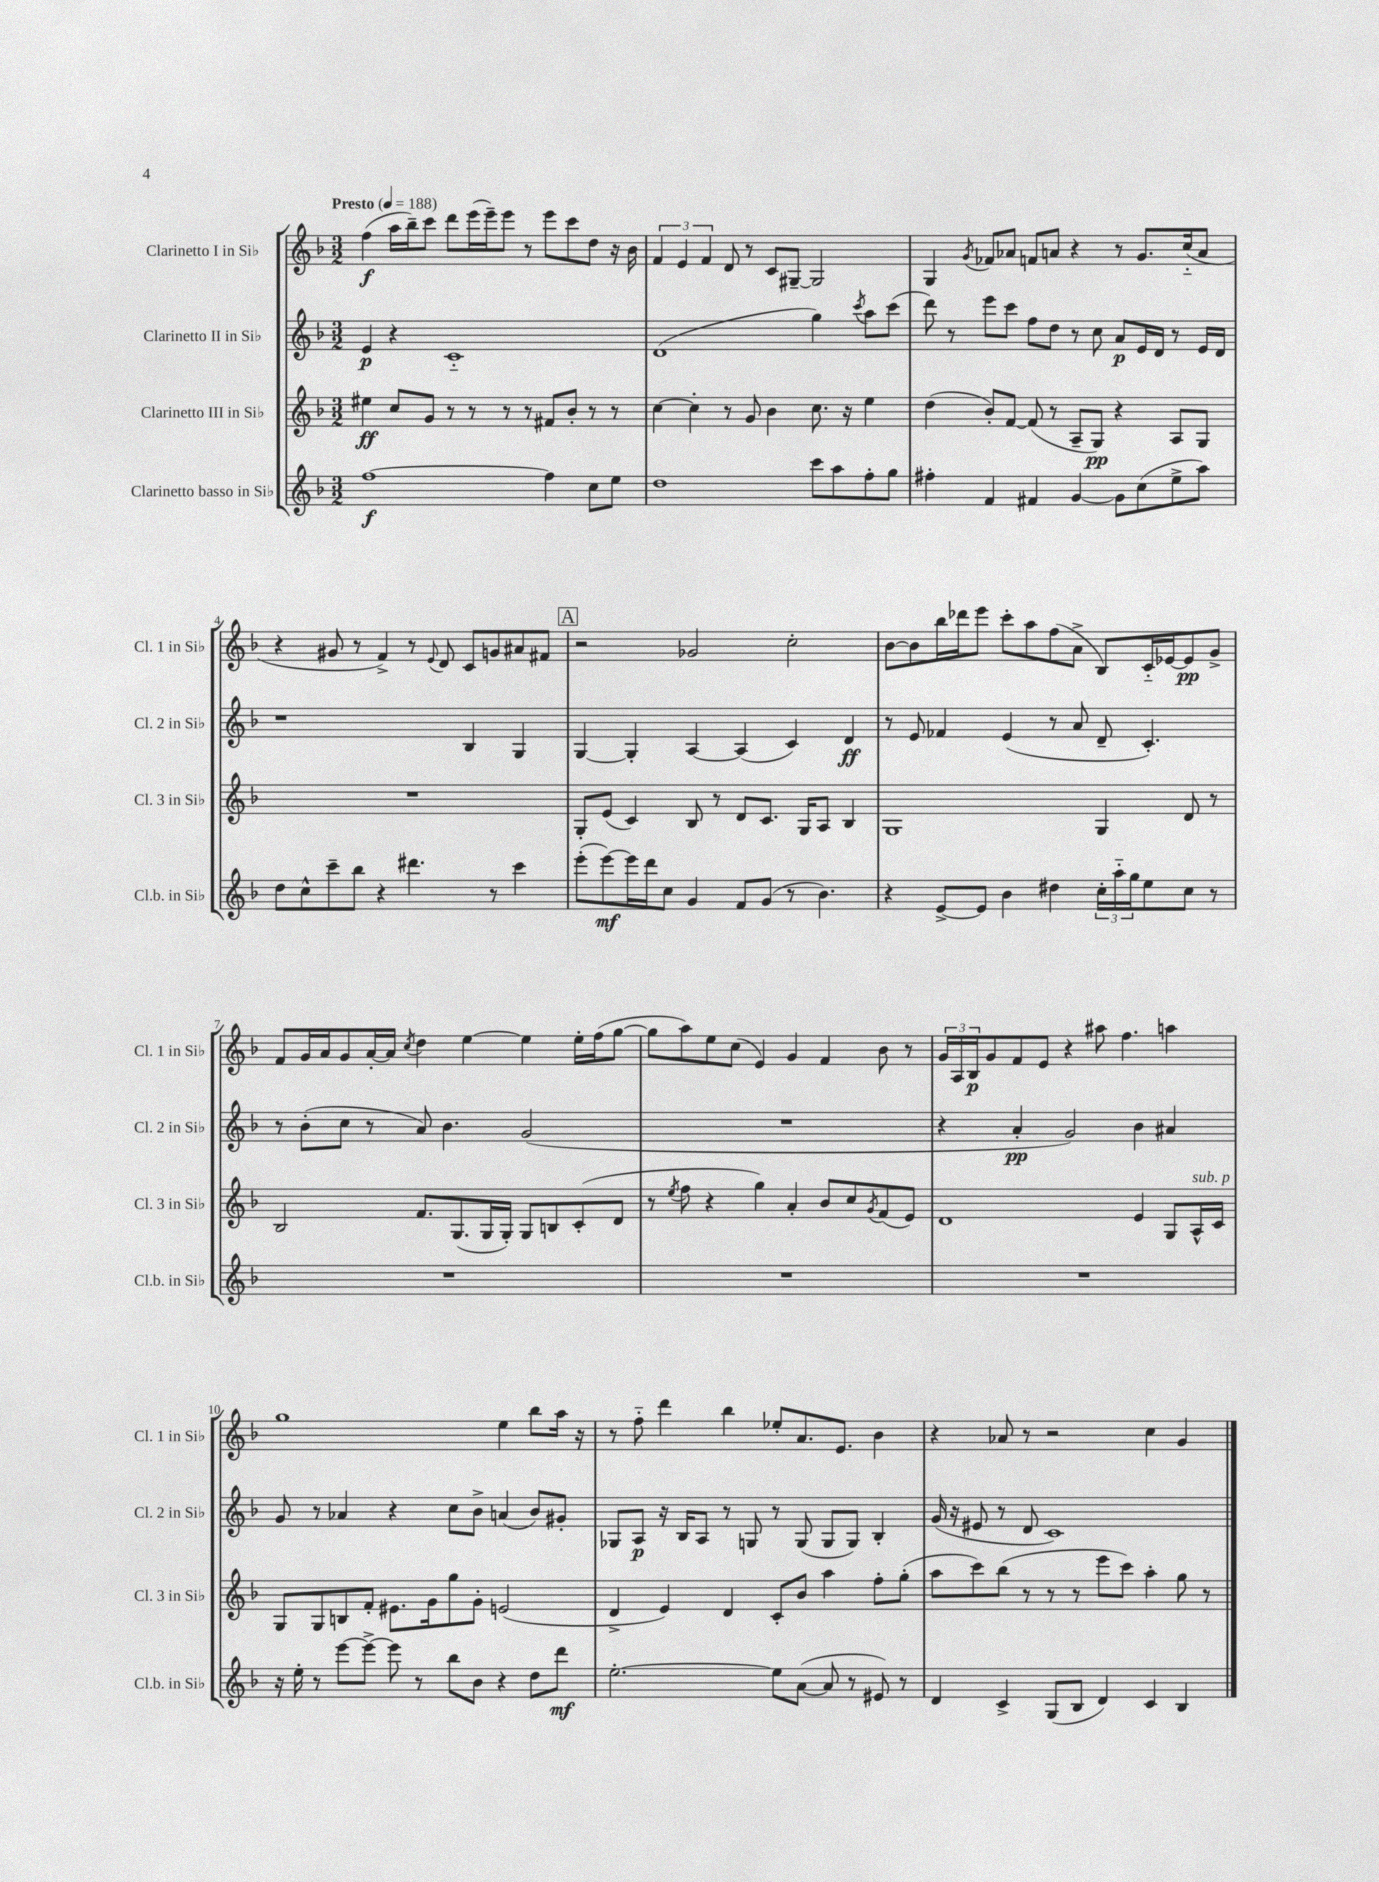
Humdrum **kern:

**kern	**kern	**kern	**kern
*staff4	*staff3	*staff2	*staff1
*clefG2	*clefG2	*clefG2	*clefG2
*k[b-]	*k[b-]	*k[b-]	*k[b-]
*M3/2	*M3/2	*M3/2	*M3/2
*MM188	*MM188	*MM188	*MM188
[1ff	4ee#	4e	(4ff
.	8cc	4r	16aa
.	.	.	16bb-~)
.	8g	.	8ccc
.	8r	1c'~	8ddd
.	8r	.	(16eee
.	.	.	16eee~)
.	8r	.	8eee
.	8r	.	8r
4ff]	8f#	.	8eee
.	8b-'	.	8ccc
8cc	8r	.	8dd
8ee	8r	.	16r
.	.	.	16b-
=	=	=	=
1dd	[4cc	(1d	6f
.	.	.	6e
.	4cc']	.	.
.	.	.	6f
.	8r	.	8d
.	8g	.	8r
.	4b-	.	8c
.	.	.	[8G#~
8ccc	8.cc	4gg)	2G#]
8aa	.	.	.
.	16r	.	.
.	.	8qccc	.
8ff'	4ee	8aa	.
8gg	.	(8ccc	.
=	=	=	=
4ff#'	(4dd	8ddd)	4G
.	.	8r	.
.	.	.	8qg
4f	8b-')	8eee	8f-
.	[8f	8ccc	8a-
4f#	(8f]	8ff	8f
.	8r	8dd	8a
[4g	8A~	8r	4r
.	8G)	8cc	.
8g]	4r	8a	8r
(8cc	.	16e	8.g
.	.	16d	.
8ee^	8A	8r	.
.	.	.	(16cc'~
8aa)	8G	16e	8a
.	.	16d	.
=	=	=	=
8dd	1.r	1r	4r
8cc^^	.	.	.
8ccc~	.	.	8g#
8bb-	.	.	8r
4r	.	.	4f^)
4.ddd#	.	.	8r
.	.	.	8qqe
.	.	.	8d
.	.	4B-	8c
8r	.	.	8g
4ccc	.	4G	8a#
.	.	.	8f#
=	=	=	=
(8eee'	8G'	[4G	2r
[8eee)	(8e	.	.
16eee]	4c)	4G']	.
16ddd	.	.	.
8cc	.	.	.
4g	8B-	[4A	2g-
.	8r	.	.
8f	8d	(4A]	.
(8g	8.c	.	.
8r	.	4c)	2cc'
.	16G	.	.
4.b-)	8A	.	.
.	4B-	4d	.
=	=	=	=
4r	1G	8r	[8b-
.	.	8e	8b-]
[8e^	.	4f-	16bb-
.	.	.	16ddd-
8e]	.	.	8eee
4b-	.	(4e	8ccc'
.	.	.	8aa
4dd#	.	8r	(8ff
.	.	8a	8a^
24cc'	4G	8d~	8B-)
24aa'~	.	.	.
24gg	.	.	.
8ee	.	4.c')	16c'~
.	.	.	[16e-
8cc	8d	.	8e-]
8r	8r	.	8g^
=	=	=	=
1.r	2B-	8r	8f
.	.	(8b-'	16g
.	.	.	16a
.	.	8cc	8g
.	.	8r	[16a'
.	.	.	16a]
.	.	.	8qcc
.	8.f	8a)	4dd
.	.	4.b-	.
.	(8.G	.	.
.	.	.	[4ee
.	16G	.	.
.	16G')	.	.
.	8G	(2g	4ee]
.	8B	.	.
.	(8c'	.	16ee'
.	.	.	(16ff
.	8d	.	[8gg
=	=	=	=
1.r	8r	1.r	8gg]
.	8qee	.	.
.	8ff	.	8aa)
.	4r	.	8ee
.	.	.	(8cc
.	4gg)	.	4e)
.	4a'	.	4g
.	8b-	.	4f
.	8cc	.	.
.	8qg	.	.
.	(8f	.	8b-
.	8e)	.	8r
=	=	=	=
1.r	1d	4r	24g
.	.	.	24A
.	.	.	24B-
.	.	.	8g
.	.	4a'	8f
.	.	.	8e
.	.	2g)	4r
.	.	.	8aa#
.	.	.	4.ff
.	4e	4b-	.
.	8G	4a#	4aa
.	16A^^	.	.
.	16c	.	.
=	=	=	=
16r	8G	8g	1gg
16ee'	.	.	.
8r	8G	8r	.
[8eee	8B	4a-	.
8eee^_	8f'	.	.
8eee]	8.e#	4r	.
8r	.	.	.
.	16g	.	.
8bb-	8gg	8cc	.
8b-	8g'	8b-^	.
4r	(2e	(4a	4ee
8dd	.	8b-)	8bb-
8ddd	.	8g#'	16aa
.	.	.	16r
=	=	=	=
[2.ee'	4d^	8G-	8r
.	.	8A	8ff'~
.	4e)	16r	4ddd
.	.	16B-	.
.	.	8A	.
.	4d	8r	4bb-
.	.	8G	.
8ee]	8c'	8r	8ee-'
([8a	8b-	(8G	8.a
8a]	4aa	8G	.
.	.	.	8.e
8r	.	8G)	.
8e#)	8ff'	4B-'	4b-
8r	(8gg'	.	.
=	=	=	=
4d	8aa	(16g	4r
.	.	16r	.
.	8ccc)	8e#	.
4c^	(8bb-	8r	8a-
.	8r	8d	8r
(8G	8r	1c)	2r
8B-	8r	.	.
4d)	8eee	.	.
.	8ccc)	.	.
4c	4aa'	.	4cc
4B-	8gg	.	4g
.	8r	.	.
==	==	==	==
*-	*-	*-	*-
